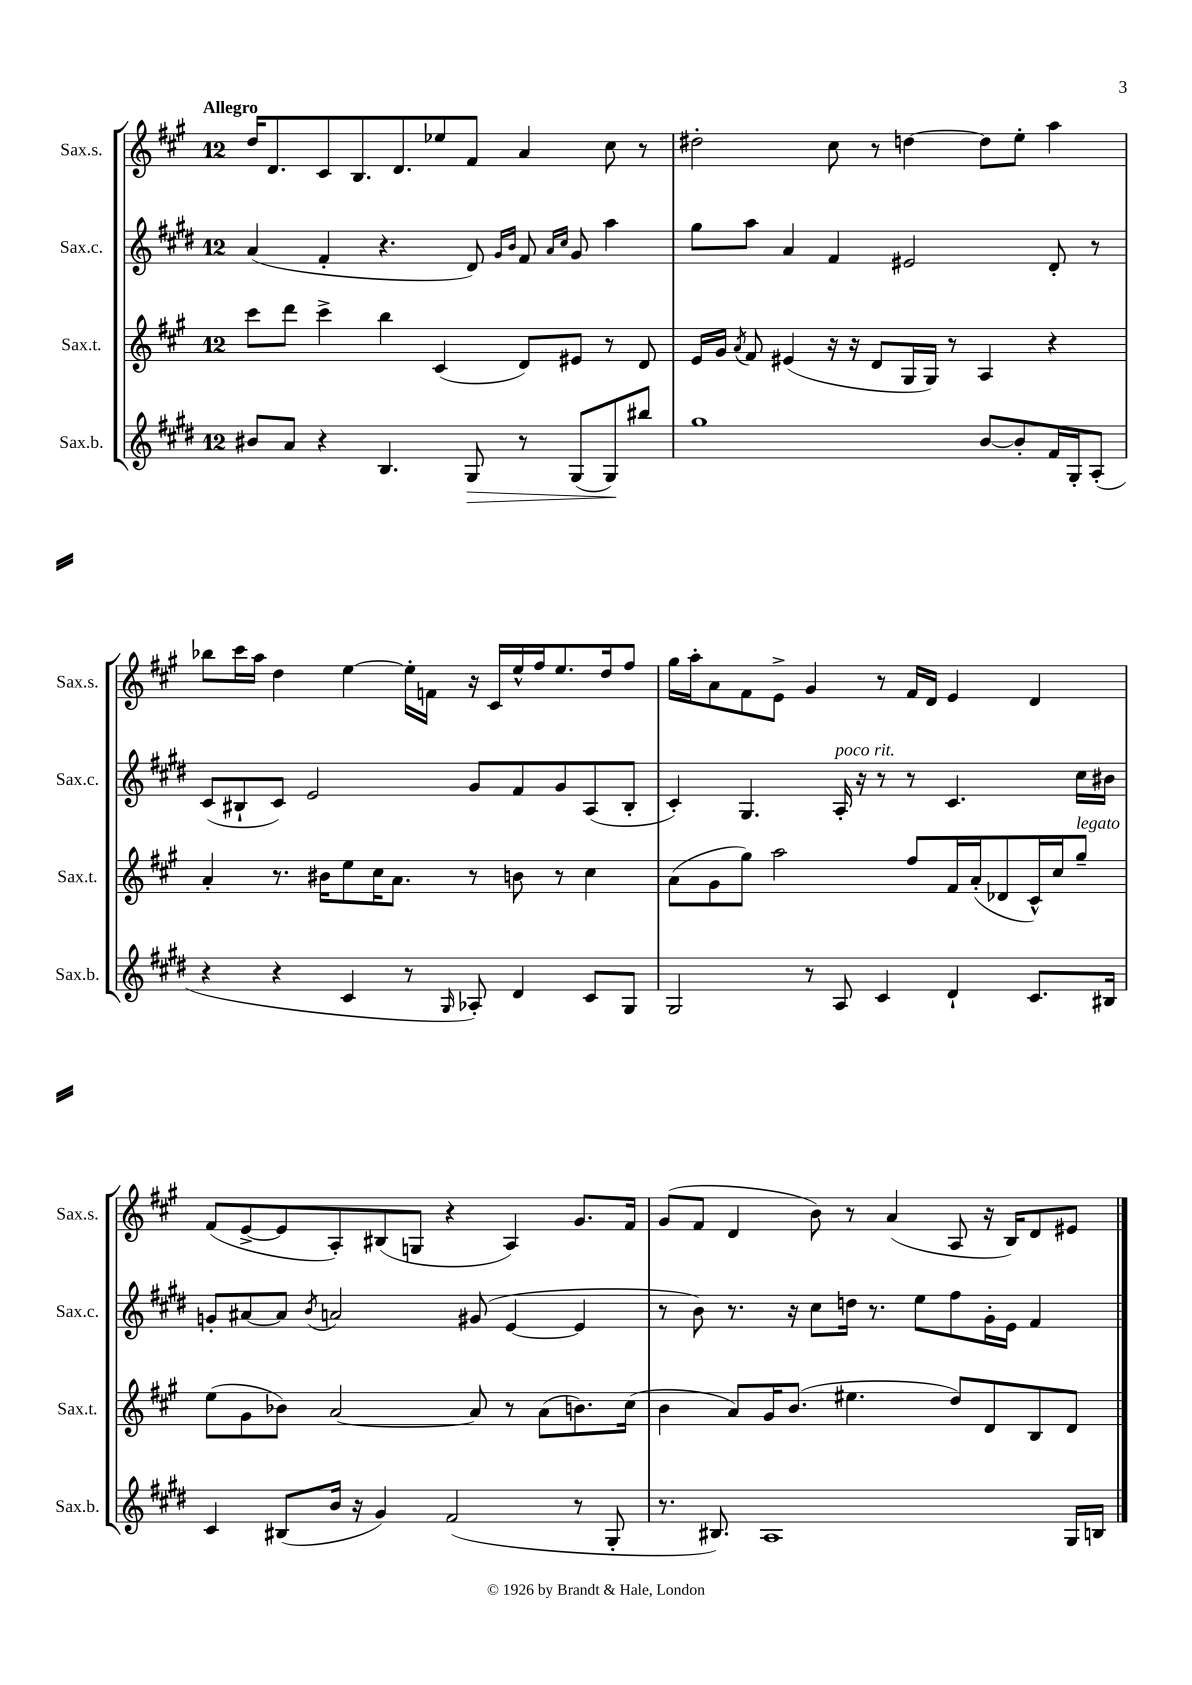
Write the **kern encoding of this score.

**kern	**kern	**kern	**kern
*staff4	*staff3	*staff2	*staff1
*clefG2	*clefG2	*clefG2	*clefG2
*k[f#c#g#d#]	*k[f#c#g#]	*k[f#c#g#d#]	*k[f#c#g#]
*M12/8	*M12/8	*M12/8	*M12/8
8b#/L	8ccc#\L	(4a/	16dd/LK
.	.	.	8.d/
8a/J	8ddd\J	.	.
4r	4ccc#^\	4f#'/	8c#/
.	.	.	8.B/
4.B/	4bb\	4.r	.
.	.	.	8.d/
.	(4c#/	.	8ee-/
8G#/	.	8d#/)	8f#/J
.	.	16qqg#/LL	.
.	.	16qqb/JJ	.
8r	8d/L)	8f#/	4a/
.	.	16qqa/LL	.
.	.	16qqcc#/JJ	.
(8G#/L	8e#/J	8g#/	.
8G#/)	8r	4aa\	8cc#\
8bb#/J	8d/	.	8r
=	=	=	=
1gg#	16e/LL	8gg#\L	2dd#'\
.	16g#/JJ	.	.
.	8qa/	.	.
.	8f#/	8aa\J	.
.	(4e#/	4a/	.
.	16r	4f#/	8cc#\
.	16r	.	.
.	8d/L	.	8r
.	16G#/L	2e#/	[4dd\
.	16G#/JJ)	.	.
.	8r	.	.
[8b/L	4A/	.	8dd\]L
8b'/]	.	.	8ee'\J
16f#/L	4r	8d#'/	4aa\
16G#'/J	.	.	.
(8A'/J	.	8r	.
=	=	=	=
4r	4a'/	(8c#/L	8bb-\L
.	.	8B#`/	16ccc#\L
.	.	.	16aa\JJ
4r	8.r	8c#/J)	4dd\
.	.	2e/	.
.	16b#\LK	.	.
4c#/	8ee\	.	[4ee\
.	16cc#\K	.	.
.	8.a\J	.	.
8r	.	.	16ee'\]LL
.	.	.	16f\JJ
16qqG#/	.	.	.
8A-'/)	8r	8g#/L	16r
.	.	.	16c#/LL
4d#/	8b\	8f#/	16ee^^/
.	.	.	16ff#/J
.	8r	8g#/	8.ee/
8c#/L	4cc#\	(8A/	.
.	.	.	16dd/k
8G#/J	.	8B#'/J	8ff#/J
=	=	=	=
2G#/	(8a\L	4c#'/)	16gg#\LL
.	.	.	16aa'\J
.	8g#\	.	8a\
.	8gg#\J)	4.G#/	8f#\
.	2aa\	.	8e^\J
8r	.	.	4g#/
8A/	.	16A'/	.
.	.	16r	.
4c#/	.	8r	8r
.	8ff#/L	8r	16f#/LL
.	.	.	16d/JJ
4d#`/	16f#/L	4.c#/	4e/
.	(16a'/J	.	.
.	8d-/	.	.
8.c#/L	16c#^^/L)	.	4d/
.	16cc#/J	.	.
.	8gg#~/J	16cc#\LL	.
16B#/Jk	.	16b#\JJ	.
=	=	=	=
4c#/	(8ee\L	8g'/L	(8f#/L
.	8g#\	[8a#/	[8e^/
(8B#/L	8b-\J)	8a#/]J	8e/]
.	.	8qb/	.
16b/Jk	[2a/	2a/	8A'/)
16r	.	.	.
4g#/)	.	.	(8B#/
.	.	.	8G/J
(2f#/	.	.	4r
.	8a/]	(8g#/	.
.	8r	[4e/	4A/)
.	(8a\L	.	.
8r	8.b\)	4e/]	8.g#/L
8G#'/	.	.	.
.	(16cc#\Jk	.	16f#/Jk
=	=	=	=
8.r	4b\	8r	(8g#/L
.	.	8b\)	8f#/J
8.B#/)	.	.	.
.	8a/L)	8.r	4d/
1A	16g#/K	.	.
.	(8.b/J	16r	.
.	.	8cc#\L	8b\)
.	4.ee#\	16dd\Jk	8r
.	.	8.r	.
.	.	.	(4a/
.	.	8ee\L	.
.	8dd/L)	8ff#\	8A/
.	8d/	16g#'\L	16r
.	.	16e\JJ	16B/LK)
.	8B/	4f#/	8d/
16G#/LL	8d/J	.	8e#/J
16B/JJ	.	.	.
==	==	==	==
*-	*-	*-	*-
